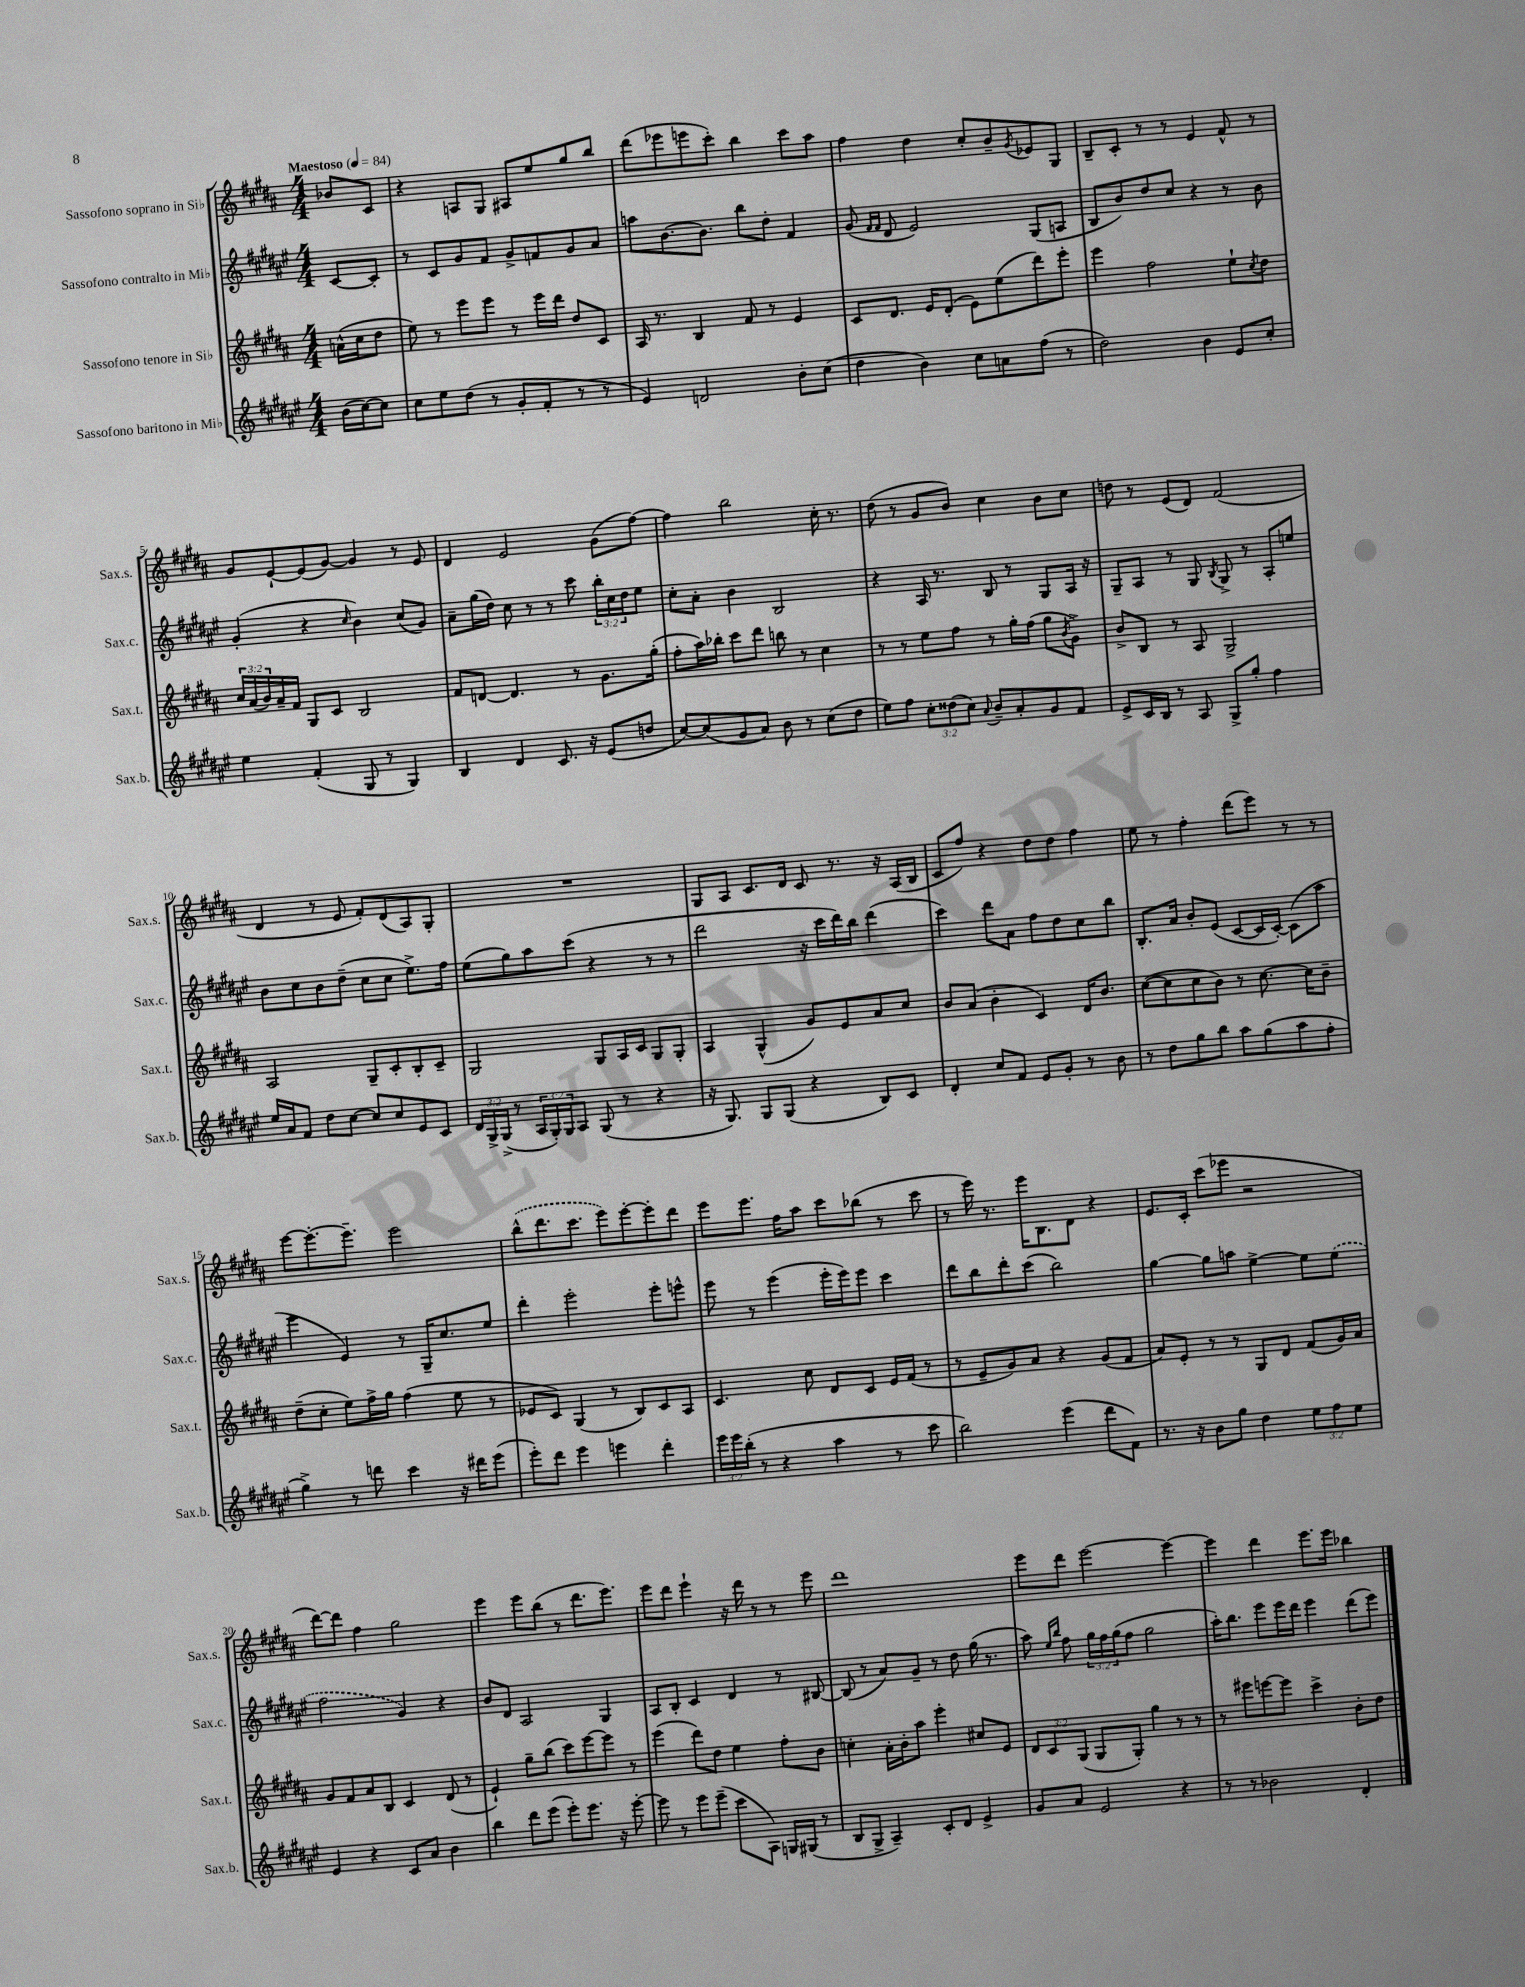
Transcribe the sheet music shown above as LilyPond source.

<<
\new StaffGroup <<
\new Staff = "s0" \with { instrumentName = "Sassofono soprano in Sib" shortInstrumentName = "Sax.s." } {
    \clef treble \key b \major \numericTimeSignature \time 4/4 \partial 4 \tempo "Maestoso" 4 = 84
    bes'8 cis'8 |
    r4 a8 gis8 ais8 e''8 gis''8 b''8 |
    dis'''8( ees'''8 e'''8 cis'''8-.) b''4 cis'''8 ais''8 |
    fis''4 dis''4 cis''8-. b'8-- \acciaccatura { gis'8 } ees'8 gis8 |
    b8-- cis'8-. r8 r8 e'4 fis'8-^ r8 |
    gis'8 e'8~-! e'8( gis'8~) gis'4 r8 e'8 |
    dis'4 e'2 gis'8( fis''8~) |
    fis''4 b''2 cis''16-. r8. |
    dis''8( r8 gis'8 b'8) cis''4 b'8 cis''8 |
    d''8 r8 e'8( dis'8) fis'2( |
    dis'4 r8 e'8 fis'8-.) dis'8( ais8) gis8-. |
    R1 |
    gis8 ais8 cis'8. dis'16 cis'8 r8. r16 ais16( b16 |
    cis'8 fis''8) r4 dis''8 dis''8 fis''4 |
    e''8 r8 fis''4-. dis'''8( e'''8) r8 r8 |
    e'''8~ e'''8.~-. e'''8.-- e'''2 |
    \once \slurDashed b''8-^( dis'''8. cis'''8. e'''8) e'''8~-. e'''8-. dis'''8 |
    e'''8 e'''8. fis''16 ais''8 cis'''8 bes''8( r8 cis'''8 |
    r8 e'''16) r8. e'''16 b8. dis'8 r4 |
    e'8. cis'16-. cis'''8( ees'''8 r2 |
    dis'''8~) dis'''8 fis''4 gis''2 |
    e'''4 e'''8 b''8( r8 dis'''8. e'''8.) |
    e'''8 dis'''8 e'''4-! r16 dis'''16 r8 r8 e'''8 |
    dis'''1 |
    e'''8 dis'''8 e'''2~ e'''4~ |
    e'''4 dis'''4 e'''8. e'''16 bes''4 \bar "|." |
}
\new Staff = "s1" \with { instrumentName = "Sassofono contralto in Mib" shortInstrumentName = "Sax.c." } {
    \clef treble \key fis \major \numericTimeSignature \time 4/4 \override Staff.TupletNumber.text = #tuplet-number::calc-fraction-text \partial 4
    cis'8~ cis'8-. |
    r8 cis'8 gis'8 fis'8 gis'8-> f'8 gis'8 ais'8 |
    a''8 b'8.~ b'8. b''8 dis''8-. fis'4 |
    gis'8( \grace { fis'16 fis'16 } dis'8 eis'2) gis8( a8 |
    b8 b'8) dis''8 cis''8 r4 r8 b'8 |
    gis'4-.( r4 \grace { cis''16 } b'4) cis''8( gis'8) |
    ais'8-- gis''16( dis''16) cis''8 r8 r8 cis'''8 \tuplet 3/2 { b''16-. cis''16 dis''16 } eis''8 |
    cis''8-. ais'8-. b'4 b2 |
    r4 ais16 r8. b8 r8 gis8 ais16 r16 |
    gis8-- ais8 r8 gis8 \acciaccatura { b8 } gis8-> r8 ais8-. e''8 |
    b'8 cis''8 b'8 dis''8--( cis''8 cis''8 eis''8.->) fis''16 |
    eis''8( gis''8) ais''8 cis'''8( r4 r8 r8 |
    dis'''2 r16 cis'''16 dis'''16) b''16 dis'''4( |
    cis'''4) dis'''8 ais'8 fis''8 dis''8 cis''8 b''8 |
    b8.-. ais'16 b'8-. eis'8( cis'8~ cis'16 cis'16~-.) cis'8( ais''8 |
    eis'''4 eis'4) r8 gis16-- cis''8. eis''8 |
    dis'''4-. eis'''2-. eis'''8-. e'''8-^ |
    eis'''8 r8 eis'''4( eis'''16-. eis'''16) eis'''8 cis'''4 |
    dis'''8 b''8 dis'''8-. cis'''8( b''2) |
    gis''4~ gis''8 a''8 eis''4~-> eis''8 \once \slurDashed eis''8( |
    fis''2 gis'4) r4 |
    b'8 dis'8 ais2 gis4 |
    ais8 b8-. cis'4 dis'4 r8 bis8~ |
    bis8( r8 ais'8) gis'8-- r8 dis''8 gis''16( r8. |
    ais''8) \grace { eis''16 b''16 } fis''8 \tuplet 3/2 { gis''16 fis''16 gis''16( } fis''8 gis''2 |
    ais''16-.) b''8. eis'''8 eis'''16 dis'''16 eis'''4 dis'''8( eis'''8) \bar "|." |
}
\new Staff = "s2" \with { instrumentName = "Sassofono tenore in Sib" shortInstrumentName = "Sax.t." } {
    \clef treble \key b \major \numericTimeSignature \time 4/4 \override Staff.TupletNumber.text = #tuplet-number::calc-fraction-text \partial 4
    a'16-^( cis''16 dis''8 |
    e''8) r8 e'''8 e'''8 r8 e'''16 dis'''16 dis''8 cis'8 |
    ais16 r8. b4 fis'8 r8 e'4 |
    cis'8 dis'8. e'16 dis'8-.( e'8) e''8( dis'''8) e'''8-. |
    e'''4 fis''2 e''8-! \acciaccatura { cis''8 } dis''8 |
    \tuplet 3/2 { cis''16 ais'16( b'16) } ais'16-- fis'16 gis8 cis'8 b2 |
    fis'8 d'8~ d'4. r8 gis'8. gis''16-.( |
    fis''8-. ais''16) bes''16-. cis'''8 dis'''8 b''8 r8 cis''4 |
    r8 r8 e''8 fis''8 r8 gis''16-. fis''16( gis''8 \acciaccatura { b'8 } gis'8->) |
    b'8-> b8 r8 ais8 gis2-> |
    ais2 gis8-- cis'8-. b8-. cis'8-- |
    gis2 gis8 ais16 cis'16 gis8 gis8-. |
    ais4 gis4-^( gis'8) e'8 ais'8 cis''8 |
    b'8 ais'8( b'4-. cis'4) dis'16 b'8. |
    cis''8~( cis''8 cis''8 b'8) r8 cis''8.~ cis''16 b'8-- |
    dis''8--( cis''8-. e''8) fis''16-> gis''16 fis''4( e''8 r8 |
    ees'8 cis'8) gis4( r8 b8) cis'8 ais8 |
    cis'4. cis''8 dis'8 cis'8 e'16 fis'16( r8 |
    r8 e'8-- gis'8) ais'8 r4 gis'8( fis'8 |
    ais'8) e'8-. r8 r8 gis8 dis'8 fis'8( gis'16) ais'16 |
    gis'8 fis'8 ais'8 b8 cis'4 dis'8( r8 |
    e'4-!) gis''8-- b''8( cis'''8) e'''8~ e'''8 r8 |
    e'''4( dis'''8) dis''8 e''4 fis''8-. b'8 |
    c''4-. ais'16-. b'16-. ais''8 e'''4-. cis''8 e'8 |
    \tuplet 3/2 { dis'8 cis'8 gis8( } gis8 gis8-.) gis''4 r8 r8 |
    r8 eis'''8 e'''8~ e'''8 cis'''4-> b'8-. dis''8 \bar "|." |
}
\new Staff = "s3" \with { instrumentName = "Sassofono baritono in Mib" shortInstrumentName = "Sax.b." } {
    \clef treble \key fis \major \numericTimeSignature \time 4/4 \override Staff.TupletNumber.text = #tuplet-number::calc-fraction-text \partial 4
    b'16( cis''16~) cis''8 |
    cis''8 eis''8 dis''8( r8 gis'8-. fis'8-. r8 r8 |
    eis'4) d'2 b'8-. cis''8( |
    dis''4 b'4) cis''8 a'8 fis''8( r8 |
    dis''2) b'4 eis'8 cis''8-. |
    eis''4 fis'4-.( gis8 r8 gis4) |
    b4 dis'4 cis'8. r16 eis'8( d''8 |
    cis''8~) cis''8( gis'8 ais'8) b'8 r8 cis''8( dis''8 |
    eis''8) fis''8 \tuplet 3/2 { cis''8-. disis''8( cis''8) } \appoggiatura { ais'8 } b'8-- ais'8-. gis'8 fis'8 |
    eis'8-> cis'16 b16 r8 ais8 gis8-> gis''8-. fis''4 |
    eis''16 ais'16 fis'8 dis''8 cis''8~ cis''8 cis''8 eis'8 cis'8 |
    \tuplet 3/2 { dis'16 gis16-> gis16->( } r8 \tuplet 3/2 { ais16 gis16-.) gis16 } ais8 gis8( r8 r4 |
    r16 gis8.) gis8 gis8( r4 b8) cis'8 |
    dis'4-. cis''8 fis'8 eis'8 gis'8-. r8 b'8 |
    r8 dis''8 gis''8 b''8 ais''8 gis''8( ais''8 fis''8-. |
    gis''4->) r8 d'''8 cis'''4 r16 dis'''16 eis'''8( |
    eis'''8-.) dis'''8 eis'''4 e'''4 dis'''4-. |
    \tuplet 3/2 { eis'''16 eis'''16 b''16-.( } r8 r4 ais''4 r8 cis'''8 |
    b''2) eis'''4( dis'''8 fis'8) |
    r8. r16 b'8 gis''8 dis''4 \tuplet 3/2 { eis''8 fis''8 eis''8 } |
    eis'4 r4 cis'8 ais'8 b'4 |
    b''4 dis'''8 eis'''8( eis'''8-.) eis'''8. r16 eis'''8~-. |
    eis'''8 r8 eis'''8 eis'''8--( cis'''8 ais8) g16 gis16( r8 |
    b8 gis8-> ais4--) cis'8-. dis'8 eis'4-> |
    gis'8 ais'8 eis'2 r4 |
    r8 r8 bes'2 dis'4-. \bar "|." |
}
>>
>>
